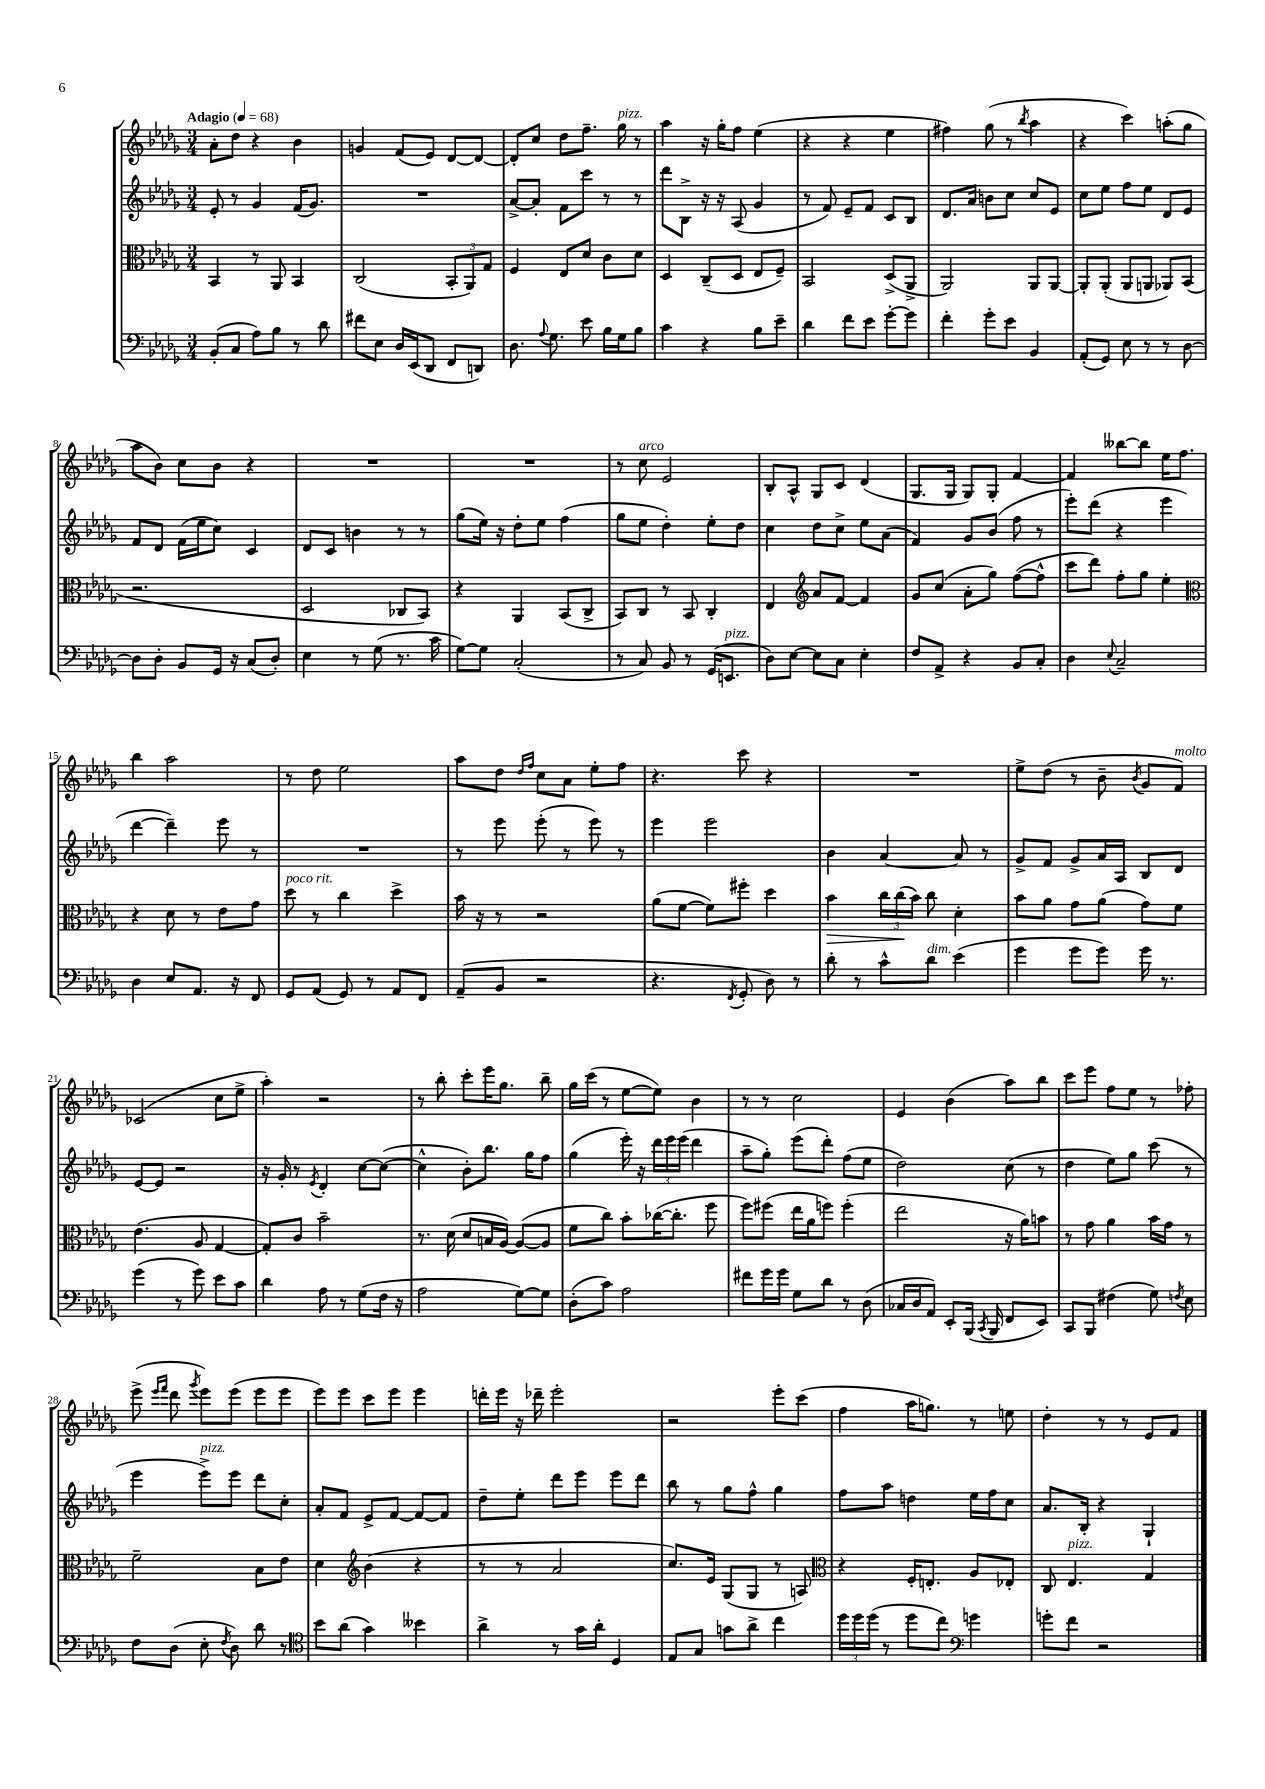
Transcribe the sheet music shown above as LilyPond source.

<<
\new StaffGroup <<
\new Staff = "s0" {
    \clef treble \key des \major \numericTimeSignature \time 3/4 \tempo "Adagio" 4 = 68
    \autoBeamOff aes'8[-. des''8] r4 bes'4 |
    g'4 f'8[( ees'8]) des'8[~ des'8]~ |
    des'8[-. c''8] des''8[ f''8.]-- ges''16^\markup { \italic "pizz." } r8 |
    aes''4 r16 ges''16[-. f''8] ees''4( |
    r4 r4 ees''4 |
    fis''4) ges''8( r8 \acciaccatura { bes''8 } aes''4 |
    r4 c'''4) a''8[-.( ges''8] |
    aes''8[ bes'8]) c''8[ bes'8] r4 |
    R2. |
    R2. |
    r8 c''8^\markup { \italic "arco" } ees'2 |
    bes8[-. aes8]-^ ges8[ c'8] des'4( |
    ges8.[ ges16] ges8[) ges8]-. f'4~ |
    f'4 beses''8[~ beses''8] ees''16[ f''8.] |
    bes''4 aes''2 |
    r8 des''8 ees''2 |
    aes''8[ des''8] \grace { des''16[ f''16] } c''8[ aes'8] ees''8[-. f''8] |
    r4. c'''8 r4 |
    R2. |
    ees''8[-> des''8]( r8 bes'8-- \acciaccatura { bes'8 } ges'8[ f'8]^\markup { \italic "molto" }) |
    ces'2( c''8[ ees''8]-> |
    aes''4-.) r2 |
    r8 bes''8-. c'''8[-. ees'''16 ges''8.] bes''8-- |
    ges''16[ c'''16]( r8 ees''8[~ ees''8]) bes'4 |
    r8 r8 c''2 |
    ees'4 bes'4( aes''8[) bes''8] |
    c'''8[ ees'''8] f''8[ ees''8] r8 fes''8-. |
    ees'''8->( \grace { ees'''16[ f'''16] } des'''8 \acciaccatura { ges'''8 } ees'''8[) ees'''8]( ees'''8[ ees'''8] |
    ees'''8[) ees'''8] c'''8[ ees'''8] ees'''4 |
    d'''16[-. ees'''16] r16 des'''16-- ees'''2-. |
    r2 ees'''8[-. c'''8]( |
    f''4 aes''16[ g''8.]) r8 e''8 |
    des''4-. r8 r8 ees'8[ f'8] \bar "|." |
}
\new Staff = "s1" {
    \clef treble \key des \major \numericTimeSignature \time 3/4
    \autoBeamOff ees'8-. r8 ges'4 f'16[( ges'8.]) |
    R2. |
    aes'8[~-> aes'8]-. f'8[ c'''8] r8 r8 |
    des'''8[ bes8]-> r16 r16 aes8( ges'4 |
    r8 f'8) ees'8[-- f'8] c'8[ bes8] |
    des'8.[ aes'16] b'8[ c''8] c''8[ ees'8] |
    c''8[ ees''8] f''8[ ees''8] des'8[ ees'8] |
    f'8[ des'8] f'16[( ees''16 c''8]) c'4 |
    des'8[ c'8] b'4 r8 r8 |
    ges''8[( ees''16]) r16 des''8[-. ees''8] f''4( |
    ges''8[ ees''8] des''4-.) ees''8[-. des''8] |
    c''4 des''8[ c''8]-> ees''8[ aes'8]( |
    f'4) ges'8[ bes'8]( f''8 r8 |
    ees'''8[-.) des'''8]( r4 ees'''4 |
    des'''4~ des'''4--) ees'''8 r8 |
    R2. |
    r8 ees'''8 ees'''8-.( r8 ees'''8) r8 |
    ees'''4 ees'''2 |
    bes'4 aes'4~ aes'8 r8 |
    ges'8[-> f'8] ges'8[-> aes'16 aes16] bes8[ des'8] |
    ees'8[~ ees'8] r2 |
    r16 ges'16-. r8 \acciaccatura { ees'8 } des'4-. c''8[~ c''8]~( |
    c''4-^ bes'8[-.) bes''8.] ges''16[ f''8] |
    ges''4( ees'''16-.) r16 \tuplet 3/2 { des'''16[ ees'''16 ees'''16]( } des'''4 |
    aes''8[-- ges''8]-.) ees'''8[( des'''8]-.) f''8[( ees''8] |
    des''2) c''8( r8 |
    des''4 ees''8[) ges''8] c'''8( r8 |
    ees'''4 ees'''8[->^\markup { \italic "pizz." }) ees'''8] des'''8[ c''8]-. |
    aes'8[-. f'8] ees'8[-> f'8]~ f'8[~ f'8] |
    des''8[-- ees''8]-. des'''8[ ees'''8] ees'''8[ des'''8] |
    bes''8 r8 ges''8[ f''8]-^ ges''4 |
    f''8[ aes''8] d''4 ees''16[ f''16 c''8] |
    aes'8.[ bes16]-. r4 ges4-! \bar "|." |
}
\new Staff = "s2" {
    \clef alto \key des \major \numericTimeSignature \time 3/4
    \autoBeamOff bes,4 r8 aes,8 bes,4 |
    c2( \tuplet 3/2 { bes,8[-. aes,8) ges8] } |
    f4 ees8[ des'8] c'8[ des'8] |
    des4 c8[--( des8] ees8[ f8]--) |
    bes,2 des8[->( aes,8]-> |
    aes,2) aes,8[ aes,8]~ |
    aes,8[-. aes,8]-.( aes,8[ a,8] aes,8[) bes,8]( |
    r2. |
    des2 ces8[ bes,8]) |
    r4 aes,4 bes,8[( c8]-> |
    bes,8[) c8] r8 bes,8 c4-. |
    ees4 \clef treble aes'8[ f'8]~ f'4 |
    ges'8[ c''8]( aes'8[-. ges''8]) f''8[~( f''8]-^ |
    c'''8[ des'''8]) f''8[-. ges''8] ees''4-. |
    \clef alto r4 des'8 r8 ees'8[ ges'8] |
    des''8^\markup { \italic "poco rit." } r8 c''4 des''4-> |
    bes'16 r16 r8 r2 |
    aes'8[( f'8]~ f'8[) fis''8]-. des''4 |
    bes'4\> \tuplet 3/2 { c''16[ c''16\!( bes'16]) } c''8 des'4-. |
    bes'8[ aes'8] ges'8[ aes'8]( ges'8[) f'8] |
    ees'4.( aes8 ges4~ |
    ges8[-.) c'8] bes'2-- |
    r8. des'16( des'8[ b16 aes16]~) aes8[~( aes8] |
    f'8[ c''8]) bes'8[-. ces''16~( ces''8.]-. f''8 |
    f''8[) fis''8]( ees''16[ aes'16 f''8]) f''4-.( |
    ees''2 r16 aes'16[) b'8] |
    r8 ges'8 aes'4 bes'16[ ges'16] r8 |
    f'2-- bes8[ ees'8] |
    des'4 \clef treble bes'4( r4 |
    r8 r8 aes'2 |
    c''8.[) ees'16] ges8[( ges8] r8 a8) |
    \clef alto r4 f16[-. e8.]-. aes8[ ees8]-. |
    c8 ees4.^\markup { \italic "pizz." } ges4 \bar "|." |
}
\new Staff = "s3" {
    \clef bass \key des \major \numericTimeSignature \time 3/4
    \autoBeamOff bes,8[-.( c8] aes8[) bes8] r8 des'8 |
    fis'8[ ees8] des16[ ees,16( des,8] f,8[ d,8]) |
    des8. \appoggiatura { aes8 } ges8. ees'8 bes16[ ges16 bes8] |
    c'4 r4 bes8[ ees'8]-- |
    des'4 f'8[ ees'8] ges'8[~-. ges'8] |
    f'4-. ges'8[-. ees'8] bes,4 |
    aes,8[-.( ges,8]) ees8 r8 r8 des8~ |
    des8[ des8]-. bes,8[ ges,16] r16 c8[( des8]-.) |
    ees4 r8 ges8( r8. c'16 |
    ges8[~) ges8] c2-.( |
    r8 c8) bes,8 r8 ges,16[( e,8.]^\markup { \italic "pizz." } |
    des8[) ees8]~ ees8[ c8] ees4-. |
    f8[ aes,8]-> r4 bes,8[ c8]-. |
    des4 \appoggiatura { ees8 } c2-- |
    des4 ees8[ aes,8.] r16 f,8 |
    ges,8[ aes,8]( ges,8) r8 aes,8[ f,8] |
    aes,8[--( bes,8] r2 |
    r4. \acciaccatura { f,8 } ges,8-. des8) r8 |
    des'8-. r8 c'8[-^ des'8]^\markup { \italic "dim." } ees'4( |
    ges'4 ges'8[ ges'8]) ges'16 r8. |
    ges'4( r8 ges'8) ees'8[ c'8] |
    des'4 aes8 r8 ges8[( f16] r16 |
    aes2 ges8[~) ges8] |
    des8[-.( c'8]) aes2 |
    fis'8[ ges'16 ges'16] ges8[ des'8] r8 des8( |
    ces16[ des16 aes,8]) ees,8[-. bes,,16]( \acciaccatura { c,8 } bes,,16 f,8[ ees,8]) |
    c,8[ bes,,8] fis4( ges8) \acciaccatura { f8 } ees8 |
    f8[ des8]( ees8-. \acciaccatura { f8 } des8) des'8 r8 |
    \clef tenor bes'8[ aes'8]( ges'4) beses'4 |
    aes'4-> r8 ges'16[ aes'16]-. des4 |
    ees8[ ges8] g'8[ aes'8]-> c''4 |
    \tuplet 3/2 { des''16[ des''16 des''16]( } r8 des''8[ c''8]) \clef bass g'4 |
    g'8[-. f'8] r2 \bar "|." |
}
>>
>>
